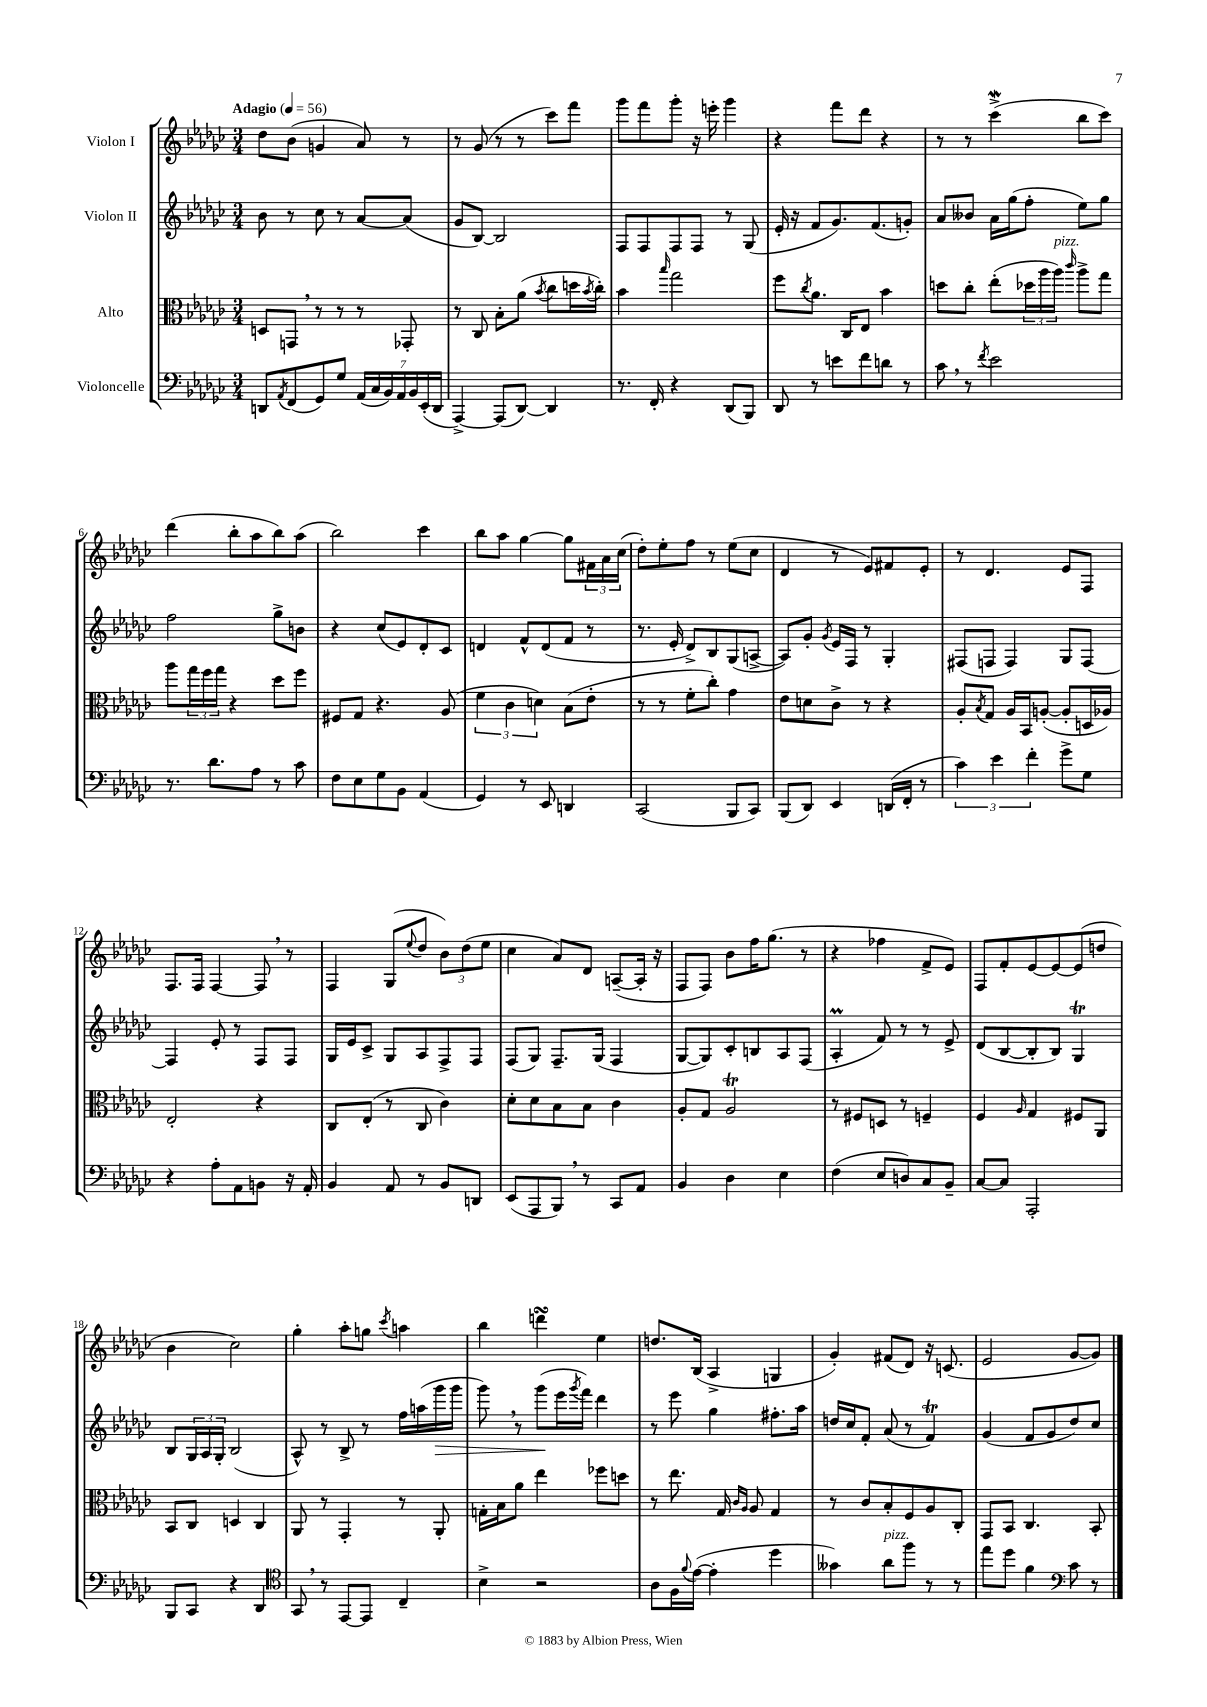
<<
\new StaffGroup <<
\new Staff = "s0" \with { instrumentName = "Violon I" } {
    \clef treble \key ges \major \numericTimeSignature \time 3/4 \tempo "Adagio" 4 = 56
    des''8 bes'8( g'4 aes'8) r8 |
    r8 ges'8( r8 r8 ces'''8) f'''8 |
    ges'''8 f'''8 ges'''8-. r16 e'''16-. ges'''4 |
    r4 f'''8 des'''8 r4 |
    r8 r8 ces'''4->\mordent( bes''8 ces'''8) |
    des'''4( bes''8-. aes''8 bes''8) aes''8( |
    bes''2) ces'''4 |
    bes''8 aes''8 ges''4~ ges''8 \tuplet 3/2 { fis'16 aes'16 ces''16( } |
    des''8-.) ees''8-. f''8 r8 ees''8( ces''8 |
    des'4 r8 ees'8) fis'8 ees'8-. |
    r8 des'4. ees'8 f8 |
    f8. f16 f4~ f8 \breathe r8 |
    f4 ges8( \appoggiatura { ees''8 } des''8 \tuplet 3/2 { bes'8) des''8( ees''8 } |
    ces''4 aes'8) des'8 a8~--( a16-. r16 |
    f8 f8) bes'8 f''16 ges''8.( r8 |
    r4 fes''4 f'8-> ees'8) |
    f8 f'8-. ees'8~ ees'8~ ees'8( d''8 |
    bes'4 ces''2) |
    ges''4-. aes''8-. g''8 \acciaccatura { ces'''8 } a''4 |
    bes''4 d'''4\turn ees''4 |
    d''8. bes16( aes4-> g4 |
    ges'4-.) fis'8( des'8) r16 c'8.( |
    ees'2 ges'8~ ges'8) \bar "|." |
}
\new Staff = "s1" \with { instrumentName = "Violon II" } {
    \clef treble \key ges \major \numericTimeSignature \time 3/4
    bes'8 r8 ces''8 r8 aes'8~ aes'8( |
    ges'8 bes8~) bes2 |
    f8 f8 f8 f8 r8 ges8( |
    ees'16-. r16 f'8 ges'8.) f'8.( g'8-.) |
    aes'8 beses'8 aes'16 ges''16( f''8-. ees''8) ges''8 |
    f''2 ges''8-> b'8 |
    r4 ces''8( ees'8) des'8-. ces'8 |
    d'4 f'8-^ d'8( f'8 r8 |
    r8. ees'16-. des'8->) bes8 ges8( a8~-> |
    a8) ges'8-. \acciaccatura { ges'8 } ees'16 f16 r8 ges4-. |
    fis8( f8 f4) ges8 f8~ |
    f4 ees'8-. r8 f8 f8 |
    ges16 ees'16 ces'8-> ges8 aes8 f8-> f8 |
    f8( ges8) f8.-- ges16( f4 |
    ges8~ ges8) ces'8-. b8 aes8 f8( |
    aes4-.\prall f'8) r8 r8 ees'8-> |
    des'8( bes8~ bes8-. bes8) ges4\trill |
    bes8 \tuplet 3/2 { ges16 aes16 ges16-. } bes2( |
    aes8-^) r8 bes8-> r8 f''16 a''16( ges'''16\> ges'''16 |
    ges'''8) \breathe r8 ges'''8\!( ees'''16 \acciaccatura { ges'''8 } f'''16) des'''4 |
    r8 ees'''8 ges''4 fis''8.-. aes''16 |
    d''16 ces''16 f'8-. aes'8( r8 f'4\trill) |
    ges'4( f'8 ges'8 des''8) ces''8 \bar "|." |
}
\new Staff = "s2" \with { instrumentName = "Alto" } {
    \clef alto \key ges \major \numericTimeSignature \time 3/4
    d8 g,8 \breathe r8 r8 r8 ges,8-. |
    r8 ces8 bes8-. aes'8( \acciaccatura { bes'8 } ces''8 d''16 \acciaccatura { bes'8 } ces''16-.) |
    bes'4 \grace { bes''16 } ges''2 |
    f''8 \acciaccatura { ces''8 } aes'8. ces16 ees8 bes'4 |
    d''8 ces''8-. ees''8-.( \tuplet 3/2 { des''16 aes''16 aes''16^\markup { \italic "pizz." }) } \grace { ces'''16 } aes''8-> ges''8 |
    aes''8 \tuplet 3/2 { ges''16 f''16 ges''16 } r4 des''8 f''8 |
    fis8 ges8 r4. aes8( |
    \tuplet 3/2 { f'4 ces'4 d'4) } bes8( ees'8-. |
    r8 r8 f'8-. ces''8-.) ges'4 |
    ees'8 d'8 ces'8-> r8 r4 |
    aes8-. \acciaccatura { bes8 } ges8 aes16 bes,16 a8~-.( a8-. d16 aes16) |
    ees2-. r4 |
    ces8 ees8-.( r8 ces8 ces'4) |
    des'8-. des'8 bes8 bes8 ces'4 |
    aes8-. ges8 aes2\trill |
    r8 fis8 d8 r8 f4-- |
    f4 \grace { aes16 } ges4 fis8 aes,8 |
    bes,8 ces8 d4 ces4 |
    aes,8 r8 ges,4-. r8 aes,8-. |
    g16-. bes16 aes'8 ees''4 fes''8 d''8 |
    r8 ees''8. ges16 \grace { ces'16 aes16 } aes8 ges4 |
    r8 ces'8 bes8-. f8 aes8 ces8-. |
    ges,8 bes,8 ces4. bes,8-. \bar "|." |
}
\new Staff = "s3" \with { instrumentName = "Violoncelle" } {
    \clef bass \key ges \major \numericTimeSignature \time 3/4
    d,8 \acciaccatura { aes,8 } f,8( ges,8) ges8 \tuplet 7/4 { aes,16( ces16 bes,16) aes,16 bes,16 ees,16-.( d,16 } |
    aes,,4~->) aes,,8( des,8~) des,4 |
    r8. f,16-. r4 des,8( bes,,8) |
    des,8 r8 e'8 f'8 d'8 r8 |
    ces'8 \breathe r8 \acciaccatura { f'8 } ees'2 |
    r8. des'8. aes8 r8 ces'8 |
    f8 ees8 ges8 bes,8 aes,4( |
    ges,4) r8 ees,8 d,4 |
    ces,2( bes,,8 ces,8) |
    bes,,8( des,8) ees,4 d,16( f,16-. r8 |
    \tuplet 3/2 { ces'4) ees'4 f'4-. } ges'8-> ges8 |
    r4 aes8-. aes,8 b,8 r16 aes,16-. |
    bes,4 aes,8 r8 bes,8 d,8 |
    ees,8( aes,,8 bes,,8) \breathe r8 ces,8 aes,8 |
    bes,4 des4 ees4 |
    f4( ees8 d8) ces8 bes,8-- |
    ces8~ ces8 aes,,2-. |
    bes,,8 ces,8 r4 des,4 |
    \clef tenor ges,8 \breathe r8 ees,8~ ees,8 ces4-- |
    bes4-> r2 |
    aes8 f16 \appoggiatura { f'8 } ees'16~( ees'4-. des''4 |
    geses'4) aes'8^\markup { \italic "pizz." } f''8 r8 r8 |
    ees''8 des''8 f'4 \clef bass ces'8 r8 \bar "|." |
}
>>
>>
